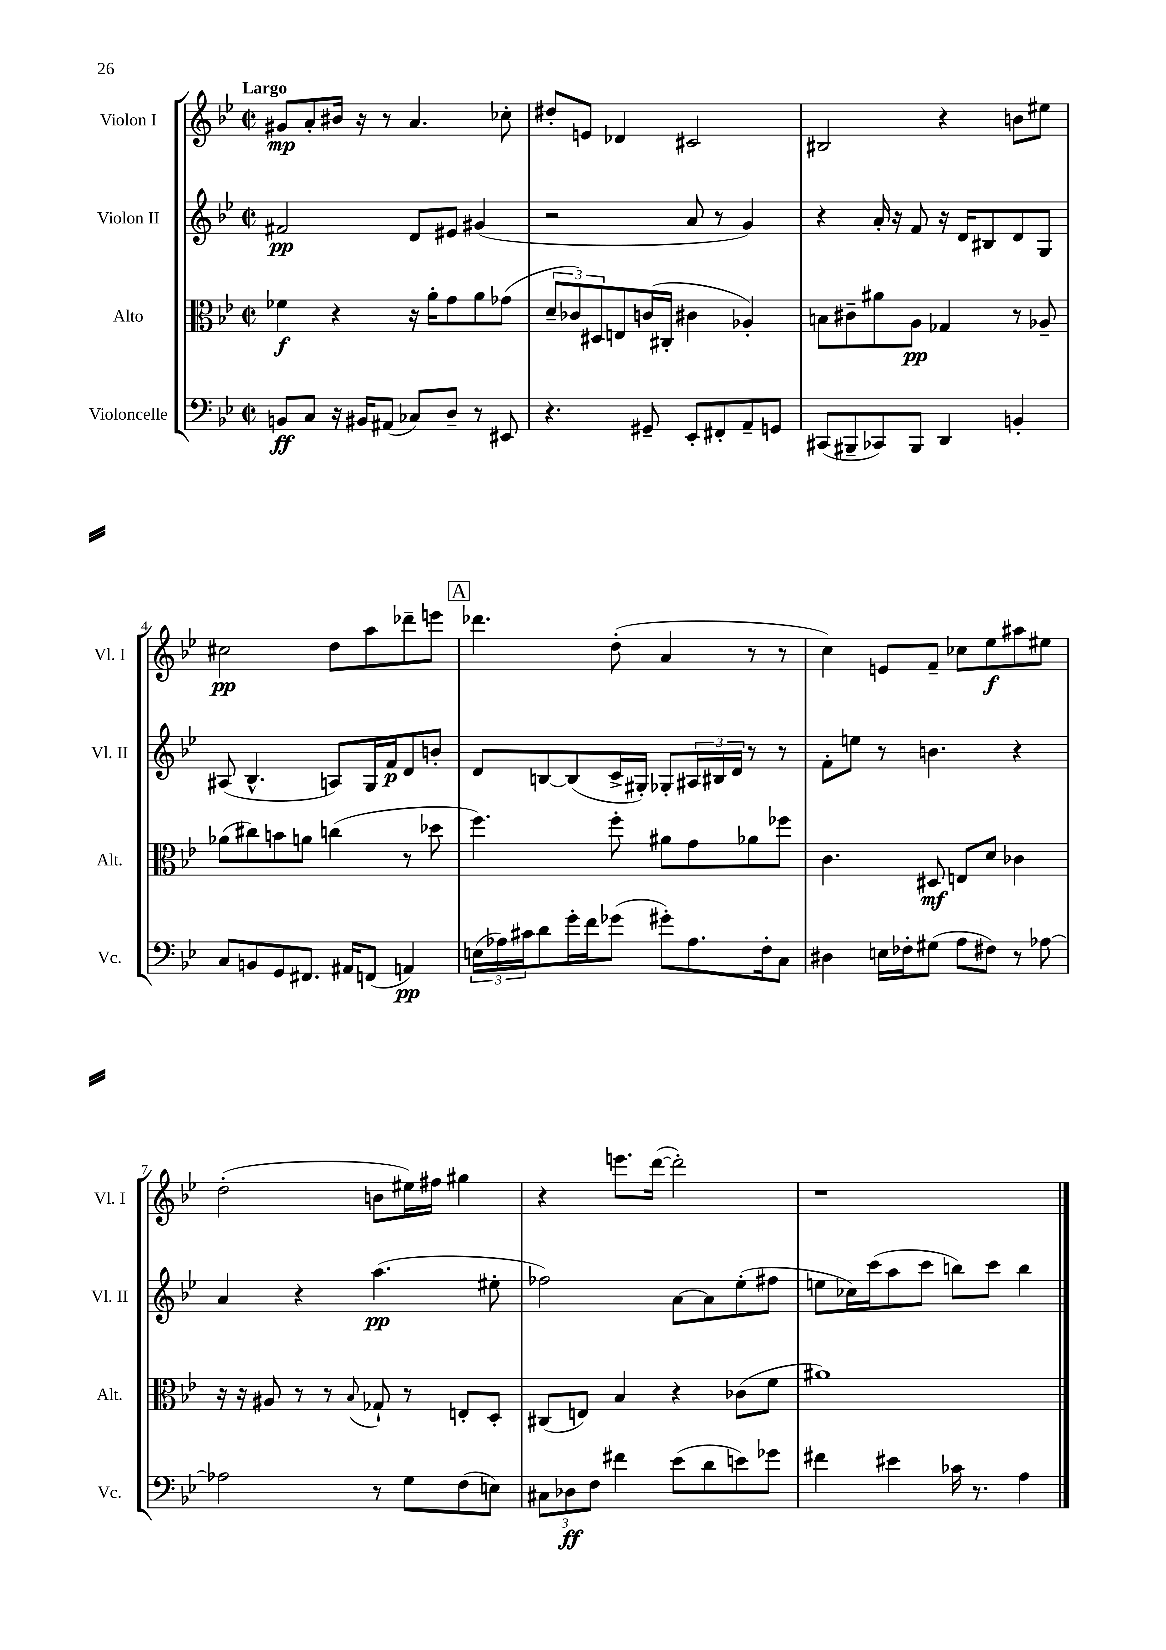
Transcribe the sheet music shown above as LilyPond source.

<<
\new StaffGroup <<
\new Staff = "s0" \with { instrumentName = "Violon I" shortInstrumentName = "Vl. I" } {
    \clef treble \key bes \major \defaultTimeSignature \time 2/2 \tempo "Largo"
    gis'8\mp a'8-. bis'16 r16 r8 a'4. ces''8-. |
    dis''8-. e'8 des'4 cis'2 |
    bis2 r4 b'8 eis''8 |
    cis''2\pp d''8 a''8 des'''8-- e'''8 |
    \mark \markup { \box "A" } des'''4. d''8-.( a'4 r8 r8 |
    c''4) e'8 f'8-- ces''8 ees''8\f ais''8 eis''8 |
    d''2-.( b'8 eis''16) fis''16 gis''4 |
    r4 e'''8. d'''16~( d'''2-.) |
    r1 \bar "|." |
}
\new Staff = "s1" \with { instrumentName = "Violon II" shortInstrumentName = "Vl. II" } {
    \clef treble \key bes \major \defaultTimeSignature \time 2/2
    fis'2\pp d'8 eis'8 gis'4( |
    r2 a'8 r8 g'4) |
    r4 a'16-. r16 f'8 r16 d'16 bis8 d'8 g8 |
    ais8( bes4.-^ a8) g16 f'16\p d'8 b'8-. |
    \mark \markup { \box "A" } d'8 b8~ b8( c'16-> gis16-.) ges8-. \tuplet 3/2 { ais16 bis16 d'16 } r8 r8 |
    f'8-. e''8 r8 b'4. r4 |
    a'4 r4 a''4.\pp( eis''8-. |
    fes''2) a'8~ a'8 ees''8-.( fis''8 |
    e''8 ces''16) c'''16( a''8 c'''8 b''8) c'''8 b''4 \bar "|." |
}
\new Staff = "s2" \with { instrumentName = "Alto" shortInstrumentName = "Alt." } {
    \clef alto \key bes \major \defaultTimeSignature \time 2/2
    fes'4\f r4 r16 a'16-. g'8 a'8 ges'8( |
    \tuplet 3/2 { d'8-- ces'8) dis8 } e8 c'16( cis16-. cis'4 aes4-.) |
    b8 cis'8-- ais'8 a8\pp ges4 r8 aes8-- |
    aes'8( cis''8) b'8 a'8 c''4( r8 des''8 |
    \mark \markup { \box "A" } f''4.) f''8-. ais'8 g'8 aes'8 fes''8 |
    c'4. dis8\mf e8 d'8 ces'4 |
    r16 r16 ais8 r8 r8 \appoggiatura { bes8 } ges8-! r8 e8-. d8-. |
    cis8( e8) bes4 r4 ces'8( f'8 |
    ais'1) \bar "|." |
}
\new Staff = "s3" \with { instrumentName = "Violoncelle" shortInstrumentName = "Vc." } {
    \clef bass \key bes \major \defaultTimeSignature \time 2/2
    b,8\ff c8 r16 bis,16 ais,8( ces8) d8-- r8 eis,8 |
    r4. gis,8-- ees,8-. fis,8-. a,8-- g,8 |
    cis,8( bis,,8-- ces,8) bis,,8 d,4 b,4-. |
    c8 b,8 g,8 fis,8. ais,16 f,8( a,4\pp) |
    \mark \markup { \box "A" } \tuplet 3/2 { e16( aes16) cis'16 } d'8 g'16-. f'16 ges'8( gis'8-.) aes8. f16-. c8 |
    dis4 e16 fes16-. gis8( a8 fis8) r8 aes8~ |
    aes2 r8 g8 f8( e8) |
    \tuplet 3/2 { cis8 des8\ff f8 } fis'4 ees'8( d'8 e'8) ges'8 |
    fis'4 eis'4 ces'16 r8. a4 \bar "|." |
}
>>
>>
